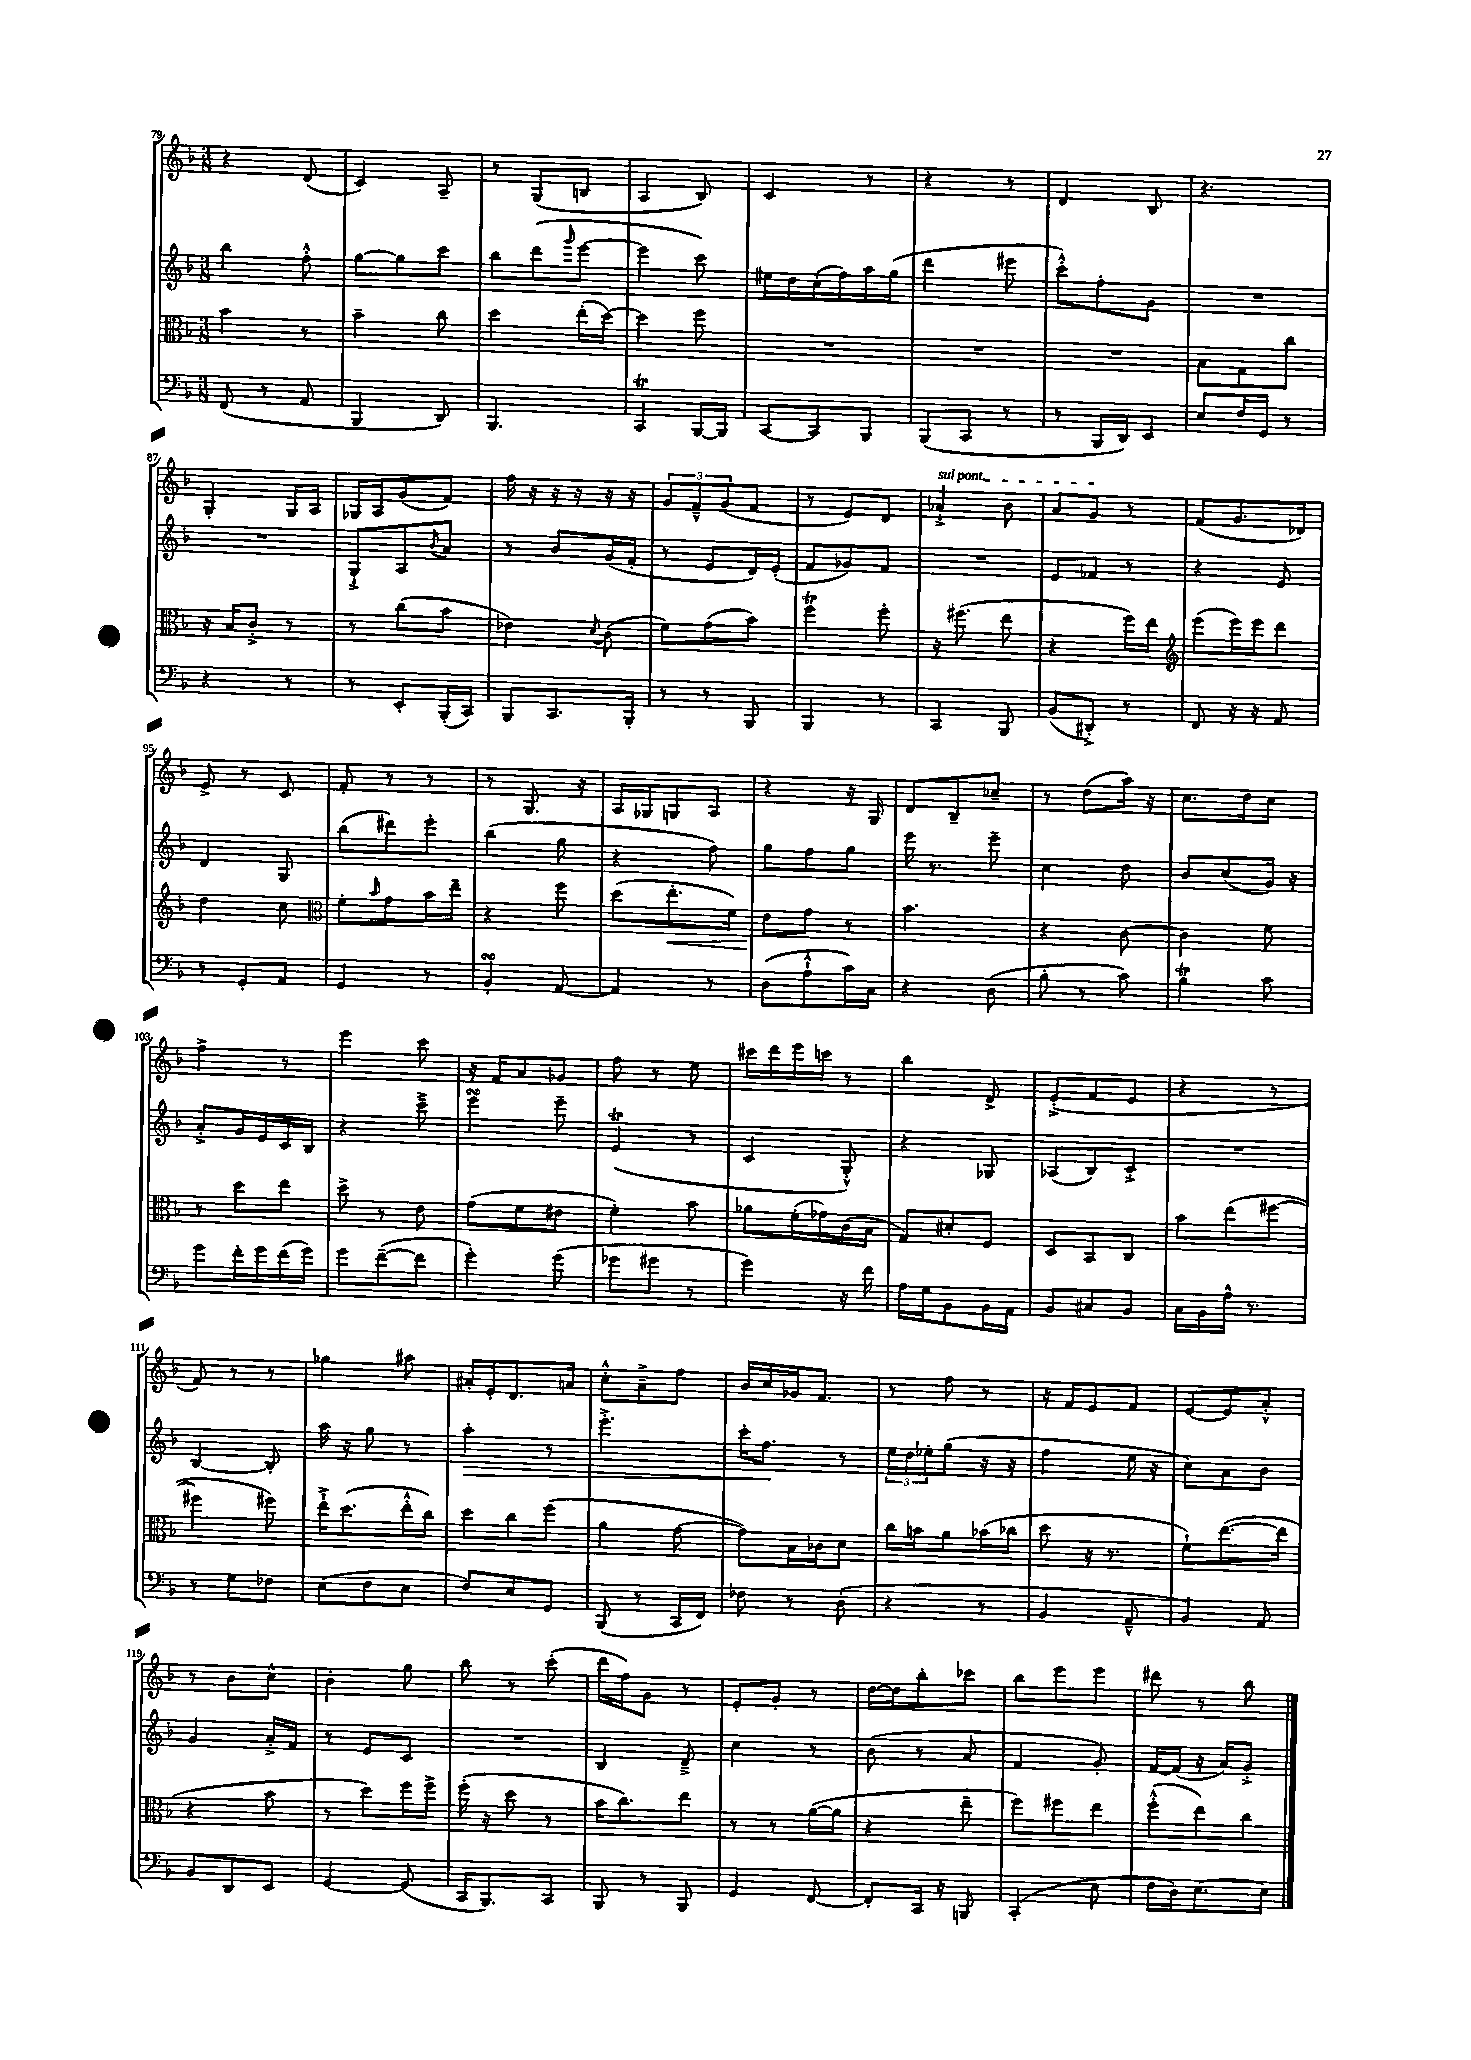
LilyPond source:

<<
\new StaffGroup <<
\new Staff = "s0" {
    \clef treble \key f \major \numericTimeSignature \time 3/8
    r4 d'8( |
    c'4) a8-- |
    r8 g8( b8 |
    a4 bes8) |
    c'4 r8 |
    r4 r8 |
    d'4 bes8 |
    r4. |
    g4-. g16 a16 |
    ges16 a16 g'8( f'8) |
    f''16 r16 r16 r16 r16 r16 |
    \tuplet 3/2 { g'8 f'8---^ g'8( } f'8 |
    r8 e'8) d'8 |
    \once \override TextSpanner.bound-details.left.text = \markup { \italic "sul pont." } aes'4-!->\startTextSpan bes'8 |
    a'8 g'8\stopTextSpan r8 |
    f'8( g'8. des'16) |
    e'8-> r8 c'8 |
    f'8-. r8 r8 |
    r8 g8. r16 |
    a16 ges16 g8 a8 |
    r4 r16 g16 |
    d'8 bes8-- ces''8-- |
    r8 d''8( a''16) r16 |
    c''8. d''16 c''8 |
    f''4-> r8 |
    e'''4 c'''8 |
    r16 f'16 a'8 ges'8 |
    f''8 r8 e''8 |
    cis'''16 d'''16 e'''16 c'''16 r8 |
    bes''4 d'8-> |
    e'8-.->( f'8 e'8 |
    r4 r8 |
    f'8) r8 r8 |
    ges''4 ais''8 |
    ais'16-. e'16-. d'8. a'16 |
    c''8-.-^ a'8---> f''8 |
    bes'16 c''16 ges'16 f'8. |
    r8 f''8 r8 |
    r16 f'16 e'8 f'8 |
    e'8~ e'8 a'8-.-^ |
    r8 bes'8 c''8-^ |
    bes'4-. g''8 |
    bes''8 r8 c'''8-.( |
    d'''16 f''16) g'8 r8 |
    e'8-. g'8-. r8 |
    d''16~ d''16 bes''8-. ces'''8 |
    bes''8 e'''8 e'''8 |
    dis'''8 r8 bes''8 \bar "|." |
}
\new Staff = "s1" {
    \clef treble \key f \major \numericTimeSignature \time 3/8
    bes''4 f''8-.-^ |
    g''8~ g''8 c'''8 |
    bes''8 d'''8( \grace { g'''16 } e'''8~ |
    e'''4 c'''8) |
    eis''16 d''16 c''16-.( f''16) a''16 g''16( |
    d'''4 eis'''8 |
    c'''8-.-^) f''8-. g'8 |
    R4. |
    R4. |
    g8-!-> a8 \acciaccatura { bes'8 } a'8 |
    r8 bes'8 g'16( f'16-. |
    r8 e'8 d'16) e'16-.( |
    f'8 ges'8) f'8 |
    R4. |
    e'8 fes'8 r8 |
    r4 e'8 |
    d'4 g8 |
    bes''8( dis'''8) e'''8-. |
    bes''4( g''8 |
    r4 f''8) |
    g''8 f''8 g''8 |
    e'''16 r8. e'''8-- |
    c''4 d''8 |
    bes'8 c''8( g'16) r16 |
    a'8-.-> g'16 e'16 c'16 bes16 |
    r4 c'''8---> |
    e'''4\turn e'''8-- |
    e'4\trill( r8 |
    c'4 g8-.-^) |
    r4 ges8 |
    aes8( bes8) c'8-.-> |
    R4. |
    bes4~ bes8-. |
    a''16 r16 g''8 r8 |
    a''4-.\> r8 |
    e'''4.-.-> |
    c'''16-. f''8.\! r8 |
    \tuplet 3/2 { e''16 d''16 ees''16-. } g''8( r16 r16 |
    f''4 e''16 r16 |
    c''8) a'8 bes'8 |
    g'4 a'16-.-> f'16 |
    r8 e'8 c'8 |
    R4. |
    bes4 d'8---> |
    c''4 r8 |
    bes'8( r8 a'8 |
    f'4 g'8-.) |
    f'16~ f'16( r16 a'16) g'8-.-> \bar "|." |
}
\new Staff = "s2" {
    \clef alto \key f \major \numericTimeSignature \time 3/8
    bes'4 r8 |
    bes'4-- c''8 |
    d''4 e''16-.( d''16~) |
    d''4 f''8 |
    R4. |
    R4. |
    R4. |
    bes8 g8 c''8 |
    r16 bes16 c'8-.-> r8 |
    r8 c''8( bes'8 |
    ees'4) \acciaccatura { d'8 } c'8( |
    f'8) g'8( bes'8) |
    f''4\trill f''8-. |
    r16 fis''8.( e''8 |
    r4 f''16) e''16 |
    \clef treble e'''8( e'''16) e'''16 d'''8 |
    d''4 c''8 |
    \clef alto f'8-. \grace { bes'16 } g'8 bes'16 e''16-- |
    r4 f''8 |
    d''8( e''8.-.\< f'16) |
    e'8\! g'8 r8 |
    bes'4. |
    r4 c'8~ |
    c'4 f'8 |
    r8 d''8 e''8 |
    d''8-> r8 e'8 |
    g'8( f'8 eis'8 |
    f'4-.) bes'8 |
    aes'8 f'16-.( ges'16) c'16( bes16 |
    g8) dis'8-. f8 |
    d8 bes,8 c8 |
    bes'8 e''8( fis''8~ |
    fis''4 fis''8) |
    e''16-!-> d''8.( e''16-.-^ c''16) |
    d''8 c''8 f''8( |
    a'4 g'8~ |
    g'8) bes16 ces'16 d'8 |
    c''16 b'16 a'8 bes'16( ces''16 |
    d''8 r16 r8. |
    f'8-!) e''8.~( e''16 |
    r4 bes'8 |
    r8 d''8) f''16 f''16-> |
    f''16-.( r16 d''8 r8 |
    bes'16 c''8.) e''8 |
    r8 r8 a'16~( a'16 |
    r4 e''8-- |
    f''8) fis''8 e''8 |
    f''8-.-^( e''8) c''8 \bar "|." |
}
\new Staff = "s3" {
    \clef bass \key f \major \numericTimeSignature \time 3/8
    f,8( r8 a,8 |
    bes,,4 d,8) |
    bes,,4. |
    c,4\trill bes,,16~ bes,,16 |
    c,8~ c,8 bes,,8 |
    bes,,8( c,8 r8 |
    r8 bes,,16 d,16) e,8 |
    e8 f16 g,16 r8 |
    r4 r8 |
    r8 e,8-. bes,,16-.( c,16) |
    bes,,8 c,8. bes,,16-. |
    r8 r8 bes,,8 |
    bes,,4 r8 |
    c,4 bes,,8 |
    bes,8( dis,8-.->) r8 |
    f,8 r16 r16 a,8 |
    r8 g,8-. a,8 |
    g,4 r8 |
    bes,4-.\turn a,8~ |
    a,4 r8 |
    d8( a8-!-^ c'16) c16 |
    r4 d8( |
    bes8-. r8 c'8) |
    bes4\trill c'8 |
    g'8 f'16-. g'16 f'16( g'16) |
    g'8 f'8~--( f'8 |
    g'4-.) g'8( |
    ges'8 gis'8 r8 |
    g'4) r16 f'16 |
    a16 g16 bes,8 bes,16 a,16 |
    bes,8 cis8 bes,8 |
    c16 bes,16 a16-^ r8. |
    r8 g8 fes8 |
    e8( f8 e8 |
    f8) e8 g,8 |
    bes,,8( r8 c,16 f,16) |
    fes8 r8 d8-.( |
    r4 r8 |
    bes,4 a,8---^ |
    bes,4) a,8 |
    bes,8 d,8 e,8 |
    g,4~ g,8( |
    c,16 bes,,8.) c,8 |
    bes,,8 r8 bes,,8 |
    g,4 f,8~ |
    f,8-. c,16 r16 b,,8 |
    c,4-.( e8 |
    f16 d16) e8.~ e16 \bar "|." |
}
>>
>>
\layout { \context { \Score currentBarNumber = #79 } }
